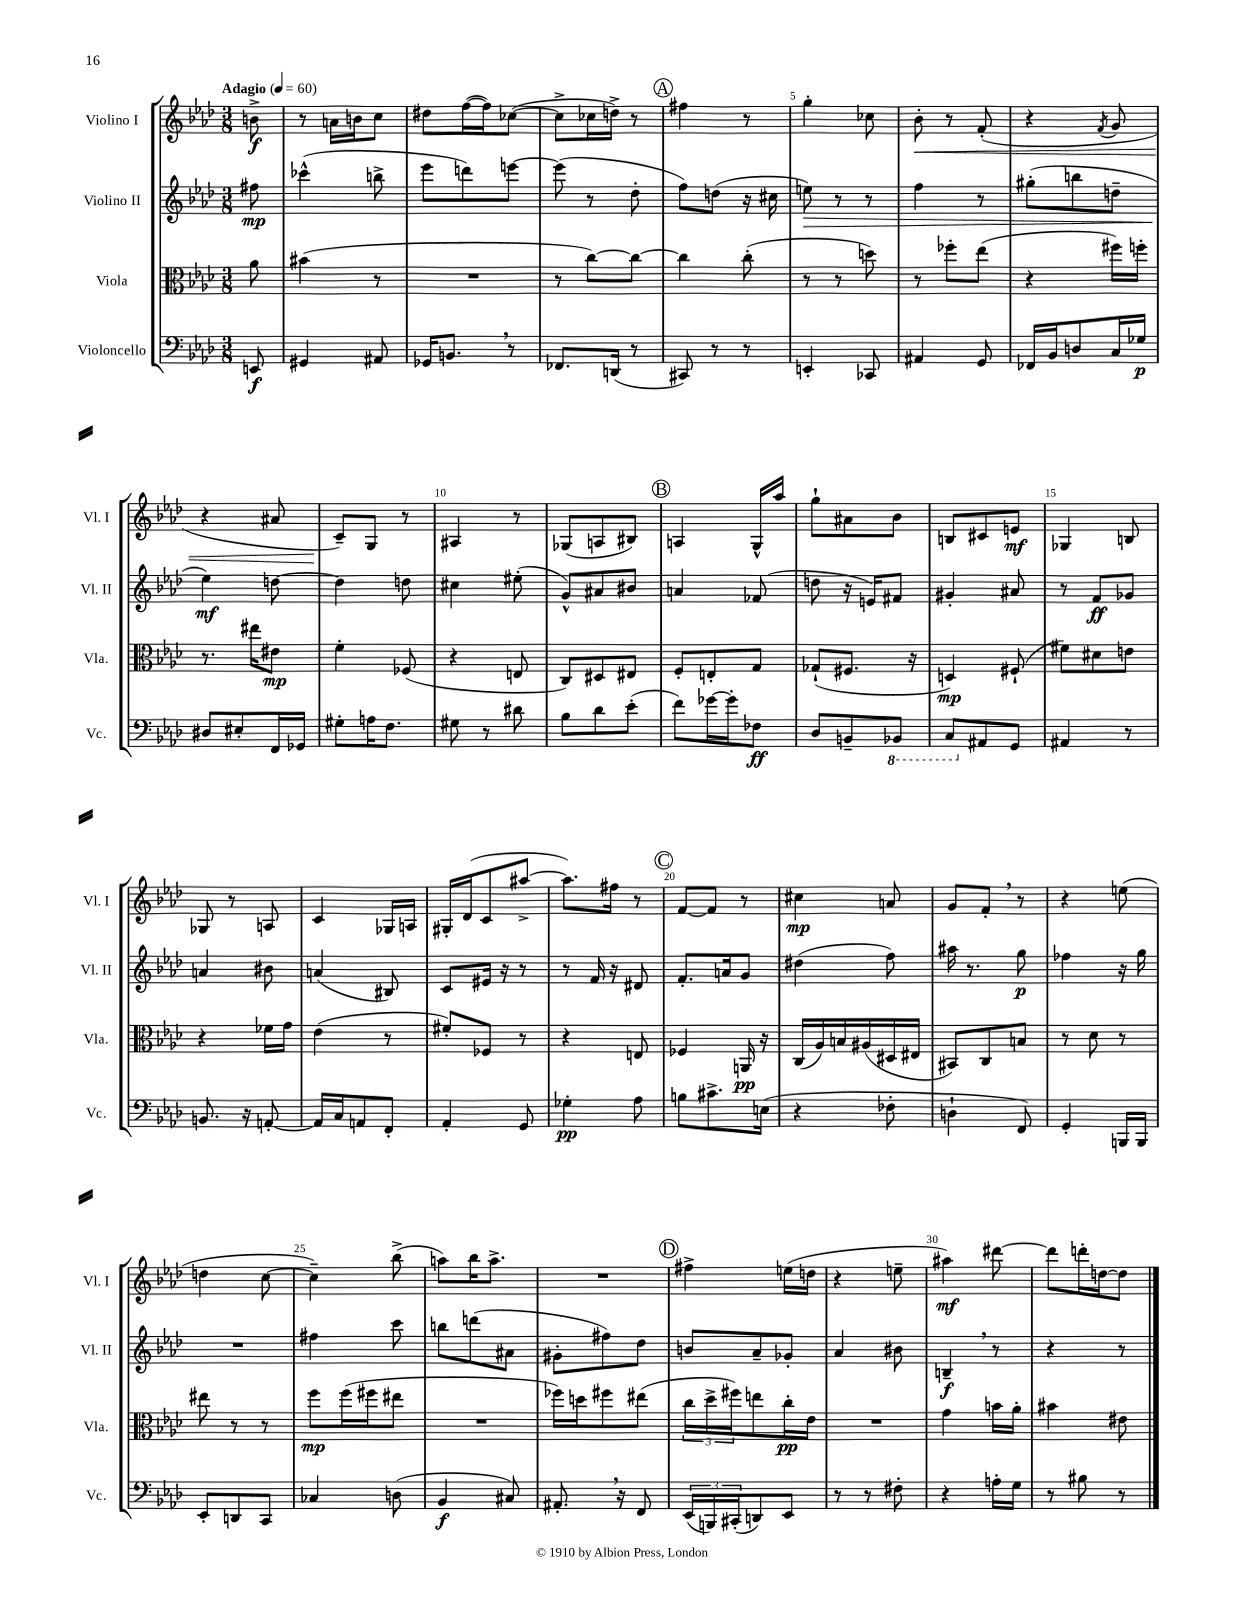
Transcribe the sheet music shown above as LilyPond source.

<<
\new StaffGroup <<
\new Staff = "s0" \with { instrumentName = "Violino I" shortInstrumentName = "Vl. I" } {
    \clef treble \key aes \major \numericTimeSignature \time 3/8 \partial 8 \tempo "Adagio" 4 = 60
    b'8->\f |
    r8 a'16 b'16 c''8 |
    dis''8 f''16~( f''16) ces''8~( |
    ces''8-> ces''16 d''16->) r8 |
    \mark \markup { \circle "A" } fis''4 r8 |
    g''4-. ces''8 |
    bes'8-.\< r8 f'8-.( |
    r4 \acciaccatura { f'8 } g'8 |
    r4 ais'8 |
    c'8--\!) g8 r8 |
    ais4 r8 |
    ges8( a8 bis8) |
    \mark \markup { \circle "B" } a4 g16-^ aes''16 |
    g''8-! ais'8 bes'8 |
    b8 cis'8 e'8\mf |
    ges4 b8 |
    ges8 r8 a8 |
    c'4 ges16 a16 |
    gis16-. des'16( c'8 ais''8~-> |
    ais''8.) fis''16 r8 |
    \mark \markup { \circle "C" } f'8~ f'8 r8 |
    cis''4\mp a'8 |
    g'8 f'8-. \breathe r8 |
    r4 e''8( |
    d''4 c''8~ |
    c''4--) bes''8->( |
    a''8) bes''16 a''8.-> |
    R4. |
    \mark \markup { \circle "D" } fis''4-> e''16( d''16 |
    r4 e''8-- |
    ais''4\mf) dis'''8~ |
    dis'''8 d'''16-. d''16~ d''8 \bar "|." |
}
\new Staff = "s1" \with { instrumentName = "Violino II" shortInstrumentName = "Vl. II" } {
    \clef treble \key aes \major \numericTimeSignature \time 3/8 \partial 8
    fis''8\mp |
    ces'''4-^( b''8-> |
    ees'''8 d'''8) e'''8~ |
    e'''8( r8 des''8-. |
    \mark \markup { \circle "A" } f''8) d''8( r16 cis''16 |
    e''8\>) r8 r8 |
    f''4 r8 |
    gis''8-.( b''8 d''8-- |
    ees''4\mf\!) d''8~ |
    d''4 d''8 |
    cis''4 eis''8-.( |
    g'8-^) ais'8 bis'8 |
    \mark \markup { \circle "B" } a'4 fes'8( |
    d''8 r16 e'16) fis'8 |
    gis'4-. ais'8 |
    r8 f'8\ff ges'8 |
    a'4 bis'8 |
    a'4( bis8) |
    c'8 eis'16 r16 r8 |
    r8 f'16 r16 dis'8 |
    \mark \markup { \circle "C" } f'8.-. a'16 g'8 |
    dis''4( f''8) |
    ais''16 r8. g''8\p |
    fes''4 r16 g''16 |
    R4. |
    fis''4 c'''8 |
    b''8 d'''8( ais'8 |
    gis'8-. fis''8) des''8 |
    \mark \markup { \circle "D" } b'8 aes'8-- ges'8-. |
    aes'4 bis'8 |
    b4--\f \breathe r8 |
    r4 r8 \bar "|." |
}
\new Staff = "s2" \with { instrumentName = "Viola" shortInstrumentName = "Vla." } {
    \clef alto \key aes \major \numericTimeSignature \time 3/8 \partial 8
    aes'8 |
    bis'4( r8 |
    R4. |
    r8 c''8~) c''8~ |
    \mark \markup { \circle "A" } c''4 c''8-.( |
    r8 r8 d''8) |
    r8 fes''8-. ees''8( |
    r4 fis''16) f''16-. |
    r8. eis''16 eis'8\mp |
    f'4-. fes8( |
    r4 e8 |
    c8) dis8 eis8 |
    \mark \markup { \circle "B" } f8-. e8-. g8 |
    ges8-!( fis8. r16 |
    d4\mp) fis8-!( |
    fis'8) dis'8 e'8 |
    r4 fes'16 g'16 |
    ees'4( r8 |
    fis'8-.) fes8 r8 |
    r4 e8 |
    \mark \markup { \circle "C" } fes4 a,16\pp r16 |
    c16( aes16) b16 ais16( dis16 eis16 |
    bis,8) c8 b8 |
    r8 des'8 r8 |
    eis''8 r8 r8 |
    f''8\mp f''16( fis''16 eis''8 |
    R4. |
    fes''16) d''16 fis''8 eis''8( |
    \mark \markup { \circle "D" } \tuplet 3/2 { c''16 des''16-> fis''16) } e''8 c''16-.\pp ees'16 |
    R4. |
    g'4 b'16 aes'16-. |
    bis'4 eis'8 \bar "|." |
}
\new Staff = "s3" \with { instrumentName = "Violoncello" shortInstrumentName = "Vc." } {
    \clef bass \key aes \major \numericTimeSignature \time 3/8 \partial 8
    e,8\f |
    gis,4 ais,8 |
    ges,16 b,8. \breathe r8 |
    fes,8. d,16( r8 |
    \mark \markup { \circle "A" } cis,8) r8 r8 |
    e,4-. ces,8 |
    ais,4 g,8 |
    fes,16 bes,16 d8 c16 ges16\p |
    dis8 eis8-. f,16 ges,16 |
    gis8-. a16 f8. |
    gis8 r8 dis'8 |
    bes8 des'8 ees'8-.( |
    \mark \markup { \circle "B" } f'8) ges'16~ ges'16-. fes8\ff |
    des8 b,8-- \ottava #-1 bes,,!8 |
    c,8 \ottava #0 ais,8 g,8 |
    ais,4 r8 |
    b,8. r16 a,8~-. |
    a,16 c16 a,8 f,8-. |
    aes,4-. g,8 |
    ges4-.\pp aes8 |
    \mark \markup { \circle "C" } b8 cis'8.-> e16( |
    r4 fes8-. |
    d4-! f,8) |
    g,4-. b,,16 b,,16 |
    ees,8-. d,8 c,8 |
    ces4 d8( |
    bes,4\f cis8) |
    ais,8.-. \breathe r16 f,8 |
    \mark \markup { \circle "D" } \tuplet 3/2 { ees,16( b,,16) cis,16-.( } d,8) ees,8 |
    r8 r8 fis8-. |
    r4 a16-. g16 |
    r8 bis8 r8 \bar "|." |
}
>>
>>
\layout { \context { \Score \override BarNumber.break-visibility = ##(#f #t #t) barNumberVisibility = #(every-nth-bar-number-visible 5) } }
